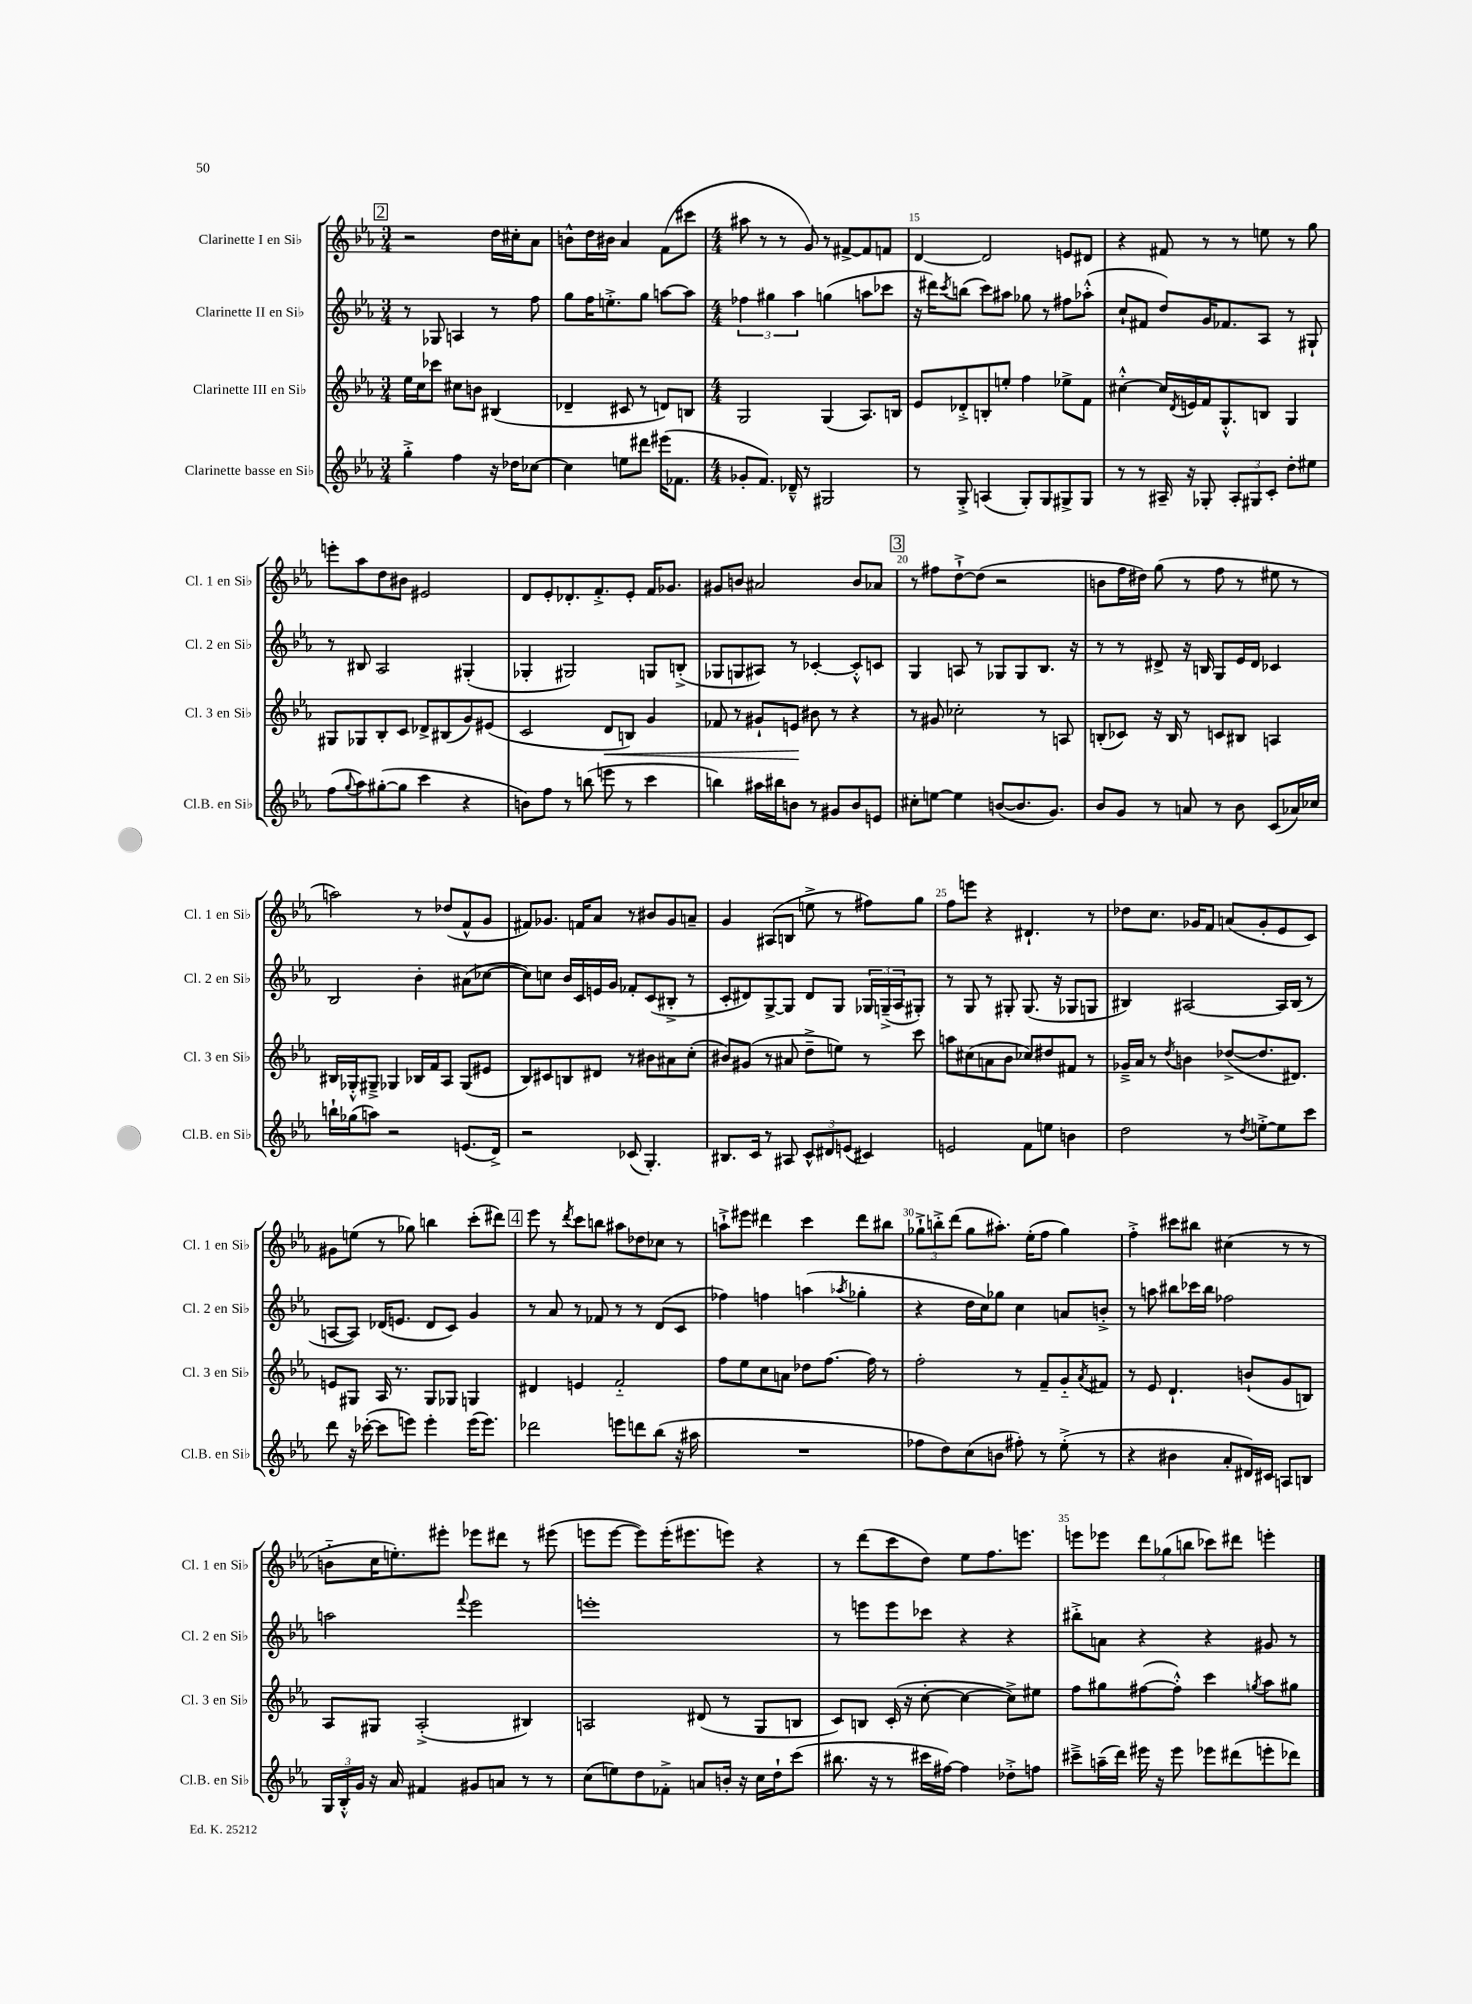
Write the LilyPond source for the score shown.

<<
\new StaffGroup <<
\new Staff = "s0" \with { instrumentName = "Clarinette I en Sib" shortInstrumentName = "Cl. 1 en Sib" } {
    \clef treble \key ees \major \numericTimeSignature \time 3/4
    \mark \markup { \box "2" } r2 d''16 cis''16-. aes'8 |
    b'8-^ d''16 bis'16 aes'4 f'8( cis'''8 |
    \numericTimeSignature \time 4/4 ais''8 r8 r8 g'8) r8 fis'8~-> fis'8 f'8 |
    d'4~ d'2 e'8 dis'8 |
    r4 fis'8 r8 r8 e''8 r8 g''8 |
    e'''8-. aes''8 d''8 bis'8 eis'2 |
    d'8 ees'8-. des'8.-. f'8.-.-> ees'8-. f'16 ges'8. |
    gis'8 b'8 ais'2 b'8 aes'8 |
    \mark \markup { \box "3" } r8 fis''8 d''8~-!-> d''8( r2 |
    b'8 f''16 dis''16) g''8( r8 f''8 r8 eis''8 r8 |
    a''2) r8 des''8( f'8-^ g'8 |
    fis'8) ges'8. f'16 aes'8 r8 bis'8 ges'8 a'8-- |
    g'4 ais8( b8 e''8-> r8 fis''8) g''8 |
    f''8 e'''8 r4 dis'4.-! r8 |
    des''8 c''8. ges'16 f'8 a'8( ges'8-. ees'8 c'8) |
    gis'8 e''8( r8 ges''8) b''4 c'''8-.( dis'''8) |
    \mark \markup { \box "4" } ees'''8 r8 \acciaccatura { d'''8 } c'''8 b''8 ais''8 des''8 ces''8 r8 |
    a''8-!-> eis'''8 dis'''4 c'''4 dis'''8 bis''8 |
    \tuplet 3/2 { ges''8-!-> b''8-.-> d'''8( } ges''8 ais''8.-.) ees''16-.( f''8 ges''4) |
    f''4-.-> cis'''8 bis''8 cis''4( r8 r8 |
    b'8-_ c''16 e''8.-.) eis'''8-. ees'''8 dis'''8 r8 eis'''8( |
    e'''8 e'''8~ e'''8) e'''16-.( eis'''8. e'''8) r4 |
    r8 d'''8( c'''8 d''8) ees''8 f''8. e'''8. |
    e'''8 ees'''8 \tuplet 3/2 { d'''8 ges''8( b''8 } ces'''8) dis'''8 e'''4-. \bar "|." |
}
\new Staff = "s1" \with { instrumentName = "Clarinette II en Sib" shortInstrumentName = "Cl. 2 en Sib" } {
    \clef treble \key ees \major \numericTimeSignature \time 3/4
    \mark \markup { \box "2" } r8 ges8 a4 r8 f''8 |
    g''8 f''16 e''8.-.-> g''8 a''8~ a''8 |
    \numericTimeSignature \time 4/4 \tuplet 3/2 { fes''4 gis''4 aes''4 } g''4( a''8 ces'''8 |
    r16 dis'''16) \acciaccatura { c'''8 } b''8( c'''8) ais''8 ges''8 r8 fis''8 aes''8-.-^( |
    c''8-! fis'8 d''8) g'16 fes'8. aes8 r8 gis8-! |
    r8 bis8 aes2 gis4-.( |
    ges4-. gis2) g8 b8-.->( |
    ges8 g8 ais8) r8 ces'4~-. ces'8-.-^ c'8 |
    \mark \markup { \box "3" } g4 a8 r8 ges8 ges8 bes8. r16 |
    r8 r8 dis'8-> r16 b16 g8 ees'16 dis'16 ces'4 |
    bes2 bes'4-. ais'8( ces''8~ |
    ces''8) c''8 bes'16 c'16 e'16 g'16 fes'8-. c'8( bis8-.-> r8 |
    c'8-. dis'8) g8~-> g8 dis'8 g8 \tuplet 3/2 { ges16 g16--->( aes16 } gis8-.) |
    r8 g8 r8 gis8-. gis8.( r16 ges8 g8 |
    bis4) ais2~ ais16 bis16( r8 |
    a8~ a8) des'16( e'8. des'8 c'8) g'4 |
    \mark \markup { \box "4" } r8 aes'8 r8 fes'8 r8 r8 d'8( c'8 |
    fes''4) f''4 a''4( \acciaccatura { aes''8 } ges''4-. |
    r4 d''16 c''16) ges''8 c''4 a'8 b'8-.-> |
    r8 a''8 bis''8 ces'''16 bis''16 fes''2 |
    a''2 \appoggiatura { f'''8 } ees'''2 |
    e'''1-. |
    r8 e'''8 e'''8 ces'''8 r4 r4 |
    bis''8-.-> a'8 r4 r4 gis'8 r8 \bar "|." |
}
\new Staff = "s2" \with { instrumentName = "Clarinette III en Sib" shortInstrumentName = "Cl. 3 en Sib" } {
    \clef treble \key ees \major \numericTimeSignature \time 3/4
    \mark \markup { \box "2" } ees''16 c''16 ces'''8 cis''8 b'8 bis4( |
    des'4-- cis'8 r8 d'8) b8 |
    \numericTimeSignature \time 4/4 g2 g4( aes8.) b16 |
    ees'8 des'8-.-> b8-. e''8-. f''4 ees''8-> f'8 |
    cis''4~-.-^ cis''16 \acciaccatura { d'8 } e'16 f'16 g8.-.-^ b8 g4 |
    gis8 ges8 bes8-. c'8 des'8-> bis8( g'8) eis'8( |
    c'2 d'8\< b8) g'4 |
    fes'8 r8 gis'8-! e'8\! bis'8 r8 r4 |
    \mark \markup { \box "3" } r8 gis'8 ces''2-. r8 a8 |
    b8-.( ces'8) r16 b16 r8 c'8 bis8 a4 |
    bis16 ges16-.-^ gis8---> ges4 bes16 f'16 aes8 ges8( eis'8 |
    bes8) cis'8 b8 dis'8 r8 bis'8 ais'8 c''8-.( |
    bis'8) gis'8( r8 ais'8 d''8---> e''8) r8 c'''8 |
    a''8 cis''8( a'8 bes'8 ces''8) dis''8 fis'8 r8 |
    ges'16---> aes'16 r8 \acciaccatura { d''8 } b'4 des''8~->( des''8. dis'8.) |
    e'8 gis8 aes16 r8. gis8 ges8 g4 |
    \mark \markup { \box "4" } dis'4 e'4 f'2-_ |
    f''8 ees''8 c''8 a'8 des''8 f''8.~ f''16 r8 |
    f''2-. r8 f'8-- g'8-_ \acciaccatura { aes'8 } fis'8 |
    r8 ees'8 d'4.-! b'8-!( g'8 b8) |
    aes8 gis8 aes2-.->( bis4) |
    a2 dis'8( r8 g8 b8 |
    c'8) b8 c'16-.( r16 c''8~-. c''4~ c''8->) eis''8 |
    f''8 gis''8 fis''8~( fis''8-.-^) c'''4 \acciaccatura { g''8 } aes''8 gis''8 \bar "|." |
}
\new Staff = "s3" \with { instrumentName = "Clarinette basse en Sib" shortInstrumentName = "Cl.B. en Sib" } {
    \clef treble \key ees \major \numericTimeSignature \time 3/4
    \mark \markup { \box "2" } g''4-.-> f''4 r16 des''16 ces''8~ |
    ces''4 e''8 dis'''8 eis'''16( fes'8. |
    \numericTimeSignature \time 4/4 ges'8-. f'8.) des'16---^ r8 gis2 |
    r8 g8-.-> a4( g8-.) g8 gis8-> gis8 |
    r8 r8 ais16-- r16 ges8-. \tuplet 3/2 { ais8-. gis8 c'8-. } d''8-. eis''8 |
    f''8( \appoggiatura { g''8 } aes''8) gis''8~-.( gis''8 c'''4 r4 |
    b'8) f''8 r8 b''8( e'''8 r8 c'''4 |
    b''4) ais''16 bis''16 b'8 r8 gis'8 b'8 e'8 |
    \mark \markup { \box "3" } cis''8-. e''8~ e''4 b'8~( b'8. g'8.) |
    bes'8 g'8 r8 a'8 r8 bes'8 c'8( aes'16) ces''16 |
    b''16-! ges''16( a''8) r2 e'8.( d'16->) |
    r2 ces'8( g4.-.) |
    bis8. c'16 r8 ais8 \tuplet 3/2 { c'8-^ dis'8 e'8( } cis'4) |
    e'2 f'8 e''8 b'4 |
    d''2 r8 \acciaccatura { d''8 } e''8~-.-> e''8 c'''8 |
    d'''8 r16 ces'''16~-.( ces'''8 e'''8) e'''4-. e'''16( e'''8.) |
    \mark \markup { \box "4" } des'''2 e'''8 d'''8 bes''8( r16 ais''16 |
    R1 |
    fes''8 d''8) c''8( b'8 fis''8-.) r8 ees''8-.->( r8 |
    r4 bis'4 aes'8-. dis'16) cis'16 a8 b8 |
    \tuplet 3/2 { g16 bes16-.-^ g'16 } r16 aes'16 fis'4 gis'8 a'8 r8 r8 |
    c''8( e''8) d''8 fes'8-.-> a'8 b'16-. r16 c''16 d''16-! c'''8( |
    bis''8. r16 r8 cis'''16 fis''16~) fis''4 des''8-.-> f''8 |
    cis'''8---> a''16--( d'''16) eis'''16 r16 eis'''8 ees'''8 dis'''8( e'''8-. des'''8) \bar "|." |
}
>>
>>
\layout { \context { \Score currentBarNumber = #12 \override BarNumber.break-visibility = ##(#f #t #t) barNumberVisibility = #(every-nth-bar-number-visible 5) } }
